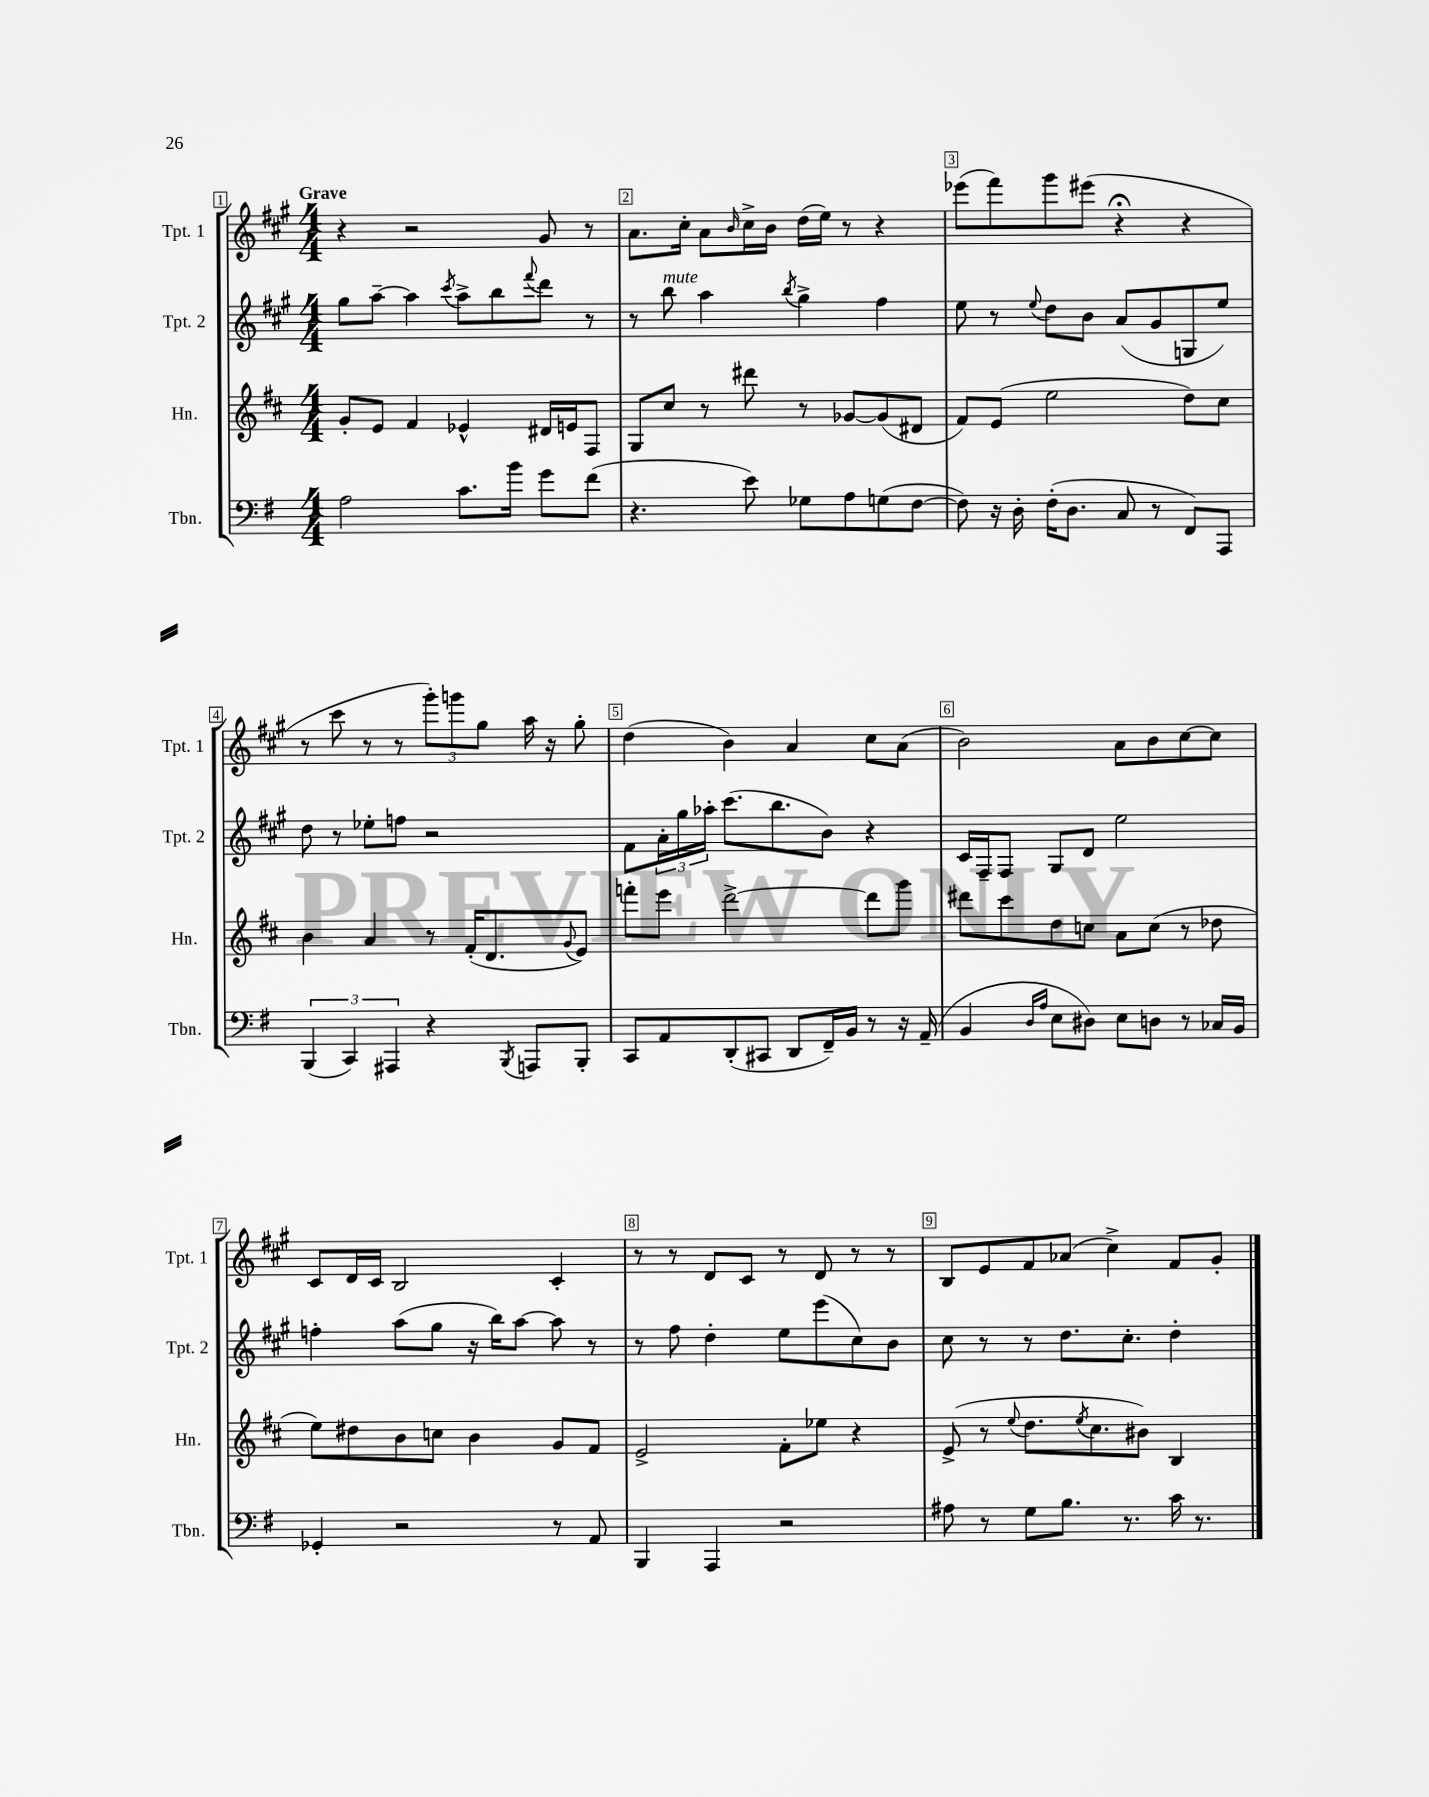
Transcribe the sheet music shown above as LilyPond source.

<<
\new StaffGroup <<
\new Staff = "s0" \with { instrumentName = "Tpt. 1" shortInstrumentName = "Tpt. 1" } {
    \clef treble \key a \major \numericTimeSignature \time 4/4 \tempo "Grave"
    r4 r2 gis'8 r8 |
    a'8. cis''16-. a'8 \grace { b'16 } cis''16-> b'16 d''16( e''16) r8 r4 |
    ees'''8( fis'''8) gis'''8 eis'''8( r4\fermata r4 |
    r8 cis'''8 r8 r8 \tuplet 3/2 { gis'''8-.) g'''8 gis''8 } a''16 r16 gis''8-. |
    d''4( b'4) a'4 cis''8 a'8( |
    b'2) a'8 b'8 cis''8~ cis''8 |
    cis'8 d'16 cis'16 b2 cis'4-. |
    r8 r8 d'8 cis'8 r8 d'8 r8 r8 |
    b8 e'8 fis'8 aes'8( cis''4->) fis'8 gis'8-. \bar "|." |
}
\new Staff = "s1" \with { instrumentName = "Tpt. 2" shortInstrumentName = "Tpt. 2" } {
    \clef treble \key a \major \numericTimeSignature \time 4/4
    gis''8 a''8~-- a''4 \acciaccatura { cis'''8 } a''8-> b''8 \appoggiatura { fis'''8 } d'''8 r8 |
    r8 b''8^\markup { \italic "mute" } a''4 \acciaccatura { b''8 } gis''4-> fis''4 |
    e''8 r8 \appoggiatura { e''8 } d''8 b'8 a'8( gis'8 g8 e''8) |
    d''8 r8 ees''8-. f''8 r2 |
    fis'8 \tuplet 3/2 { a'16-. gis''16 aes''16-. } cis'''8.( b''8. b'8) r4 |
    cis'16 fis16-- fis8 gis8 d'8 e''2 |
    f''4-. a''8( gis''8 r16 b''16) a''8~ a''8 r8 |
    r8 fis''8 d''4-. e''8 e'''8( cis''8) b'8 |
    cis''8 r8 r8 d''8. cis''8.-. d''4-. \bar "|." |
}
\new Staff = "s2" \with { instrumentName = "Hn." shortInstrumentName = "Hn." } {
    \clef treble \key d \major \numericTimeSignature \time 4/4
    g'8-. e'8 fis'4 ees'4-^ dis'16 e'16 fis8 |
    g8 cis''8 r8 dis'''8 r8 ges'8~ ges'8( dis'8 |
    fis'8) e'8( e''2 d''8) cis''8 |
    b'4 a'4 r8 fis'16-.( d'8. \appoggiatura { g'8 } e'8) |
    f'''8-. e'''8 d'''2~-> d'''8 g'''8 |
    dis'''8 cis'''8 d''8 c''8 a'8 c''8( r8 des''8 |
    e''8) dis''8 b'8 c''8 b'4 g'8 fis'8 |
    e'2-> fis'8-. ees''8 r4 |
    e'8->( r8 \appoggiatura { e''8 } d''8. \acciaccatura { e''8 } cis''8. bis'8) b4 \bar "|." |
}
\new Staff = "s3" \with { instrumentName = "Tbn." shortInstrumentName = "Tbn." } {
    \clef bass \key g \major \numericTimeSignature \time 4/4
    a2 c'8. b'16 g'8 fis'8( |
    r4. e'8) ges8 a8 g8( fis8~ |
    fis8) r16 d16-. fis16-.( d8. c8 r8 fis,8) a,,8 |
    \tuplet 3/2 { b,,4( c,4) ais,,4 } r4 \acciaccatura { b,,8 } a,,8 b,,8-. |
    c,8 a,8 d,8-.( cis,8 d,8 fis,16--) b,16 r8 r16 a,16--( |
    b,4 \grace { d16 a16 } e8 dis8) e8 d8 r8 ces16 b,16 |
    ges,4-. r2 r8 a,8 |
    b,,4 a,,4 r2 |
    ais8 r8 g8 b8. r8. c'16 r8. \bar "|." |
}
>>
>>
\layout { \context { \Score \override BarNumber.break-visibility = ##(#f #t #t) barNumberVisibility = #all-bar-numbers-visible \override BarNumber.stencil = #(make-stencil-boxer 0.1 0.3 ly:text-interface::print) } }
